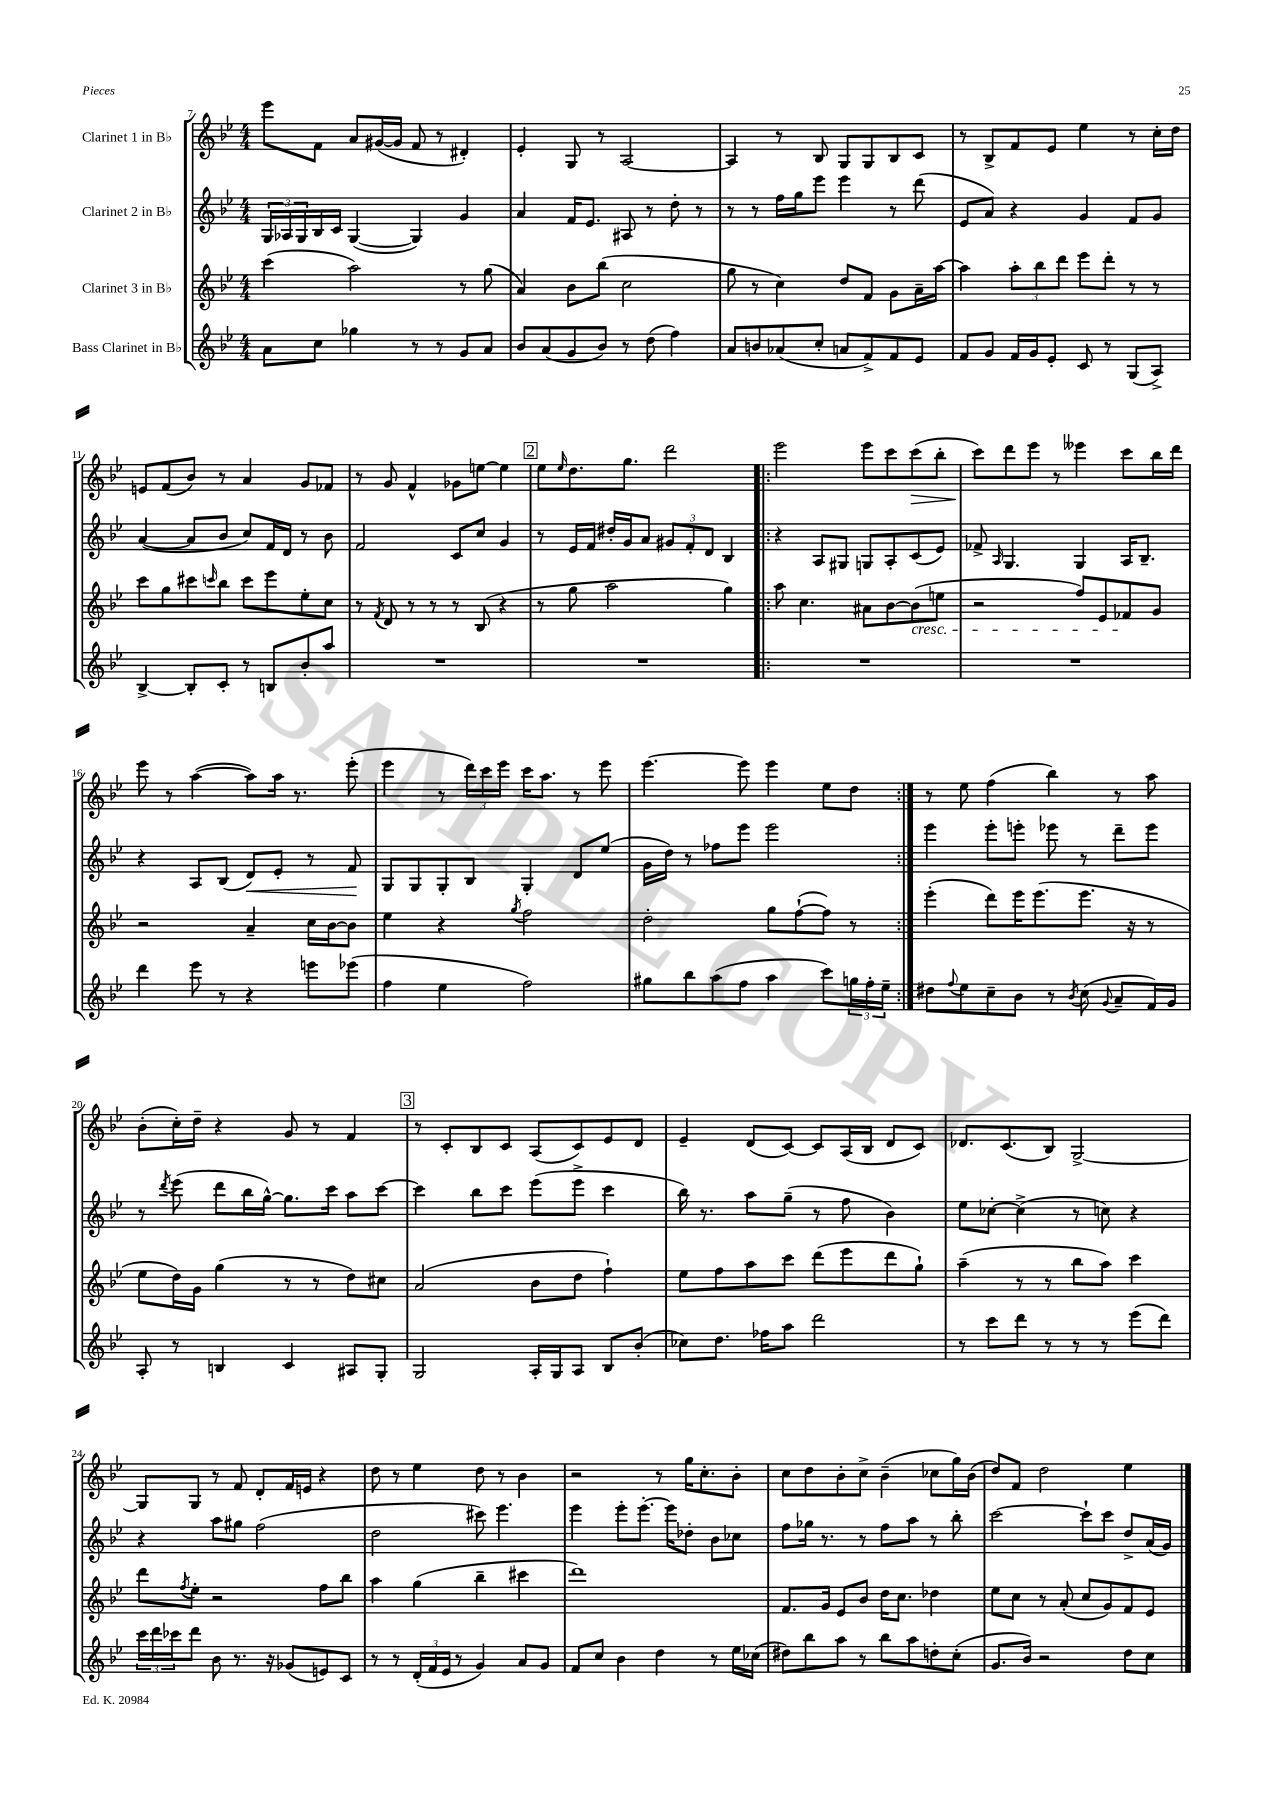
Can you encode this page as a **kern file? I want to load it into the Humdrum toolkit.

**kern	**kern	**kern	**kern
*staff4	*staff3	*staff2	*staff1
*clefG2	*clefG2	*clefG2	*clefG2
*k[b-e-]	*k[b-e-]	*k[b-e-]	*k[b-e-]
*M4/4	*M4/4	*M4/4	*M4/4
8a	(4ccc	24G	8eee-
.	.	24A-	.
.	.	24G	.
8cc	.	16B-	8f
.	.	16c	.
4gg-	2aa)	([4G	8a
.	.	.	([16g#
.	.	.	16g#]
8r	.	4G])	8f
8r	.	.	8r
8g	8r	4g	4d#')
8a	(8gg	.	.
=	=	=	=
8b-	4a)	4a	4e-'
(8a	.	.	.
8g	8b-	16f	8G
.	.	8.e-	.
8b-)	(8bb-	.	8r
8r	2cc	8A#	[2A
(8dd	.	8r	.
4ff)	.	8dd'	.
.	.	8r	.
=	=	=	=
8a	8gg	8r	4A]
8b	8r	8r	.
(8a-	4cc)	16ff	8r
.	.	16gg	.
8cc'	.	8eee-	8B-
8a	8dd	4eee-	8G
8f^)	8f	.	8G
8f	8g	8r	8B-
8e-	16a~	(8ddd	8c
.	[16aa	.	.
=	=	=	=
8f	4aa]	8e-	8r
8g	.	8a)	8B-^
16f	12aa'	4r	8f
16g	.	.	.
.	12bb-	.	.
8e-'	.	.	8e-
.	12ddd	.	.
8c	8eee-	4g	4ee-
8r	8ddd'	.	.
(8G	8r	8f	8r
8A^)	8r	8g	16cc'
.	.	.	16dd
=	=	=	=
[4B-^	8ccc	([4a	8e
.	8gg	.	(8f
8B-']	8ccc#	8a]	8b-)
.	16qqccc	.	.
8c'	8bb-	8b-	8r
8r	8ccc	8cc)	4a
8B	8eee-	16f	.
.	.	16d	.
8b-'	8ee-'	8r	8g
8aa	8cc	8b-	8f-
=	=	=	=
1r	8r	2f	8r
.	8qf	.	.
.	8d	.	8g
.	8r	.	4f^^
.	8r	.	.
.	8r	8c	8g-
.	(8B-	8cc	[8ee
.	4r	4g	4ee]
=	=	=	=
1r	8r	8r	8ee-
.	.	.	16qqee-
.	8gg	16e-	8.dd
.	.	16f	.
.	2aa	16dd#'	.
.	.	16g	8.gg
.	.	8a	.
.	.	12g#	2ddd
.	.	12f'	.
.	.	12d	.
.	4gg)	4B-	.
=!|:	=!|:	=!|:	=!|:
1r	8aa	4r	2eee-
.	4.cc	.	.
.	.	8A	.
.	.	8G#	.
.	8a#	8G	8eee-
.	[8b-	8A'	8ccc
.	(8b-]	(8c	(8ccc
.	8ee	8e-)	8bb-'
=	=	=	=
1r	2r	8f-^	8ccc)
.	.	16qqA	.
.	.	4.G	8ddd
.	.	.	8eee-
.	.	.	8r
.	8ff)	4G	4eee--
.	8e-	.	.
.	8f-	16A	8ccc
.	.	8.B-~	.
.	8g	.	16bb-
.	.	.	16ddd
=	=	=	=
4ddd	2r	4r	8eee-
.	.	.	8r
8eee-	.	8A	([4aa
8r	.	(8B-	.
4r	4a~	8d)	8aa])
.	.	8e-'	16aa
.	.	.	8.r
8eee	16cc	8r	.
.	[16b-	.	.
(8eee-	8b-]	8f	(8eee-'
=	=	=	=
4ff	4ee-	8G	4eee-
.	.	8G	.
4ee-	4r	8G'	8r
.	.	8B-	24ddd)
.	.	.	24ccc
.	.	.	24eee-
.	8qgg	.	.
2ff)	2ff	4G'	16ccc
.	.	.	8.aa
.	.	8d	8r
.	.	(8ee-	8eee-
=	=	=	=
8gg#	2dd'	16g	[4.eee-
.	.	16dd)	.
8bb-	.	8r	.
(8aa	.	8ff-	.
8ff	.	8eee-	8eee-]
4aa	8gg	2eee-	4eee-
.	([8ff`	.	.
8ccc)	8ff])	.	8ee-
24gg	8r	.	8dd
24ff'	.	.	.
24ee-~	.	.	.
=:|!	=:|!	=:|!	=:|!
8dd#	(4eee-'	4eee-	8r
8qqff	.	.	.
8ee-	.	.	8ee-
8cc~	8ddd)	8eee-'	(4ff
8b-	16eee-	8eee'	.
.	(8.eee-	.	.
8r	.	8eee-	4bb-)
8qb-	.	.	.
(8cc	8.eee-	8r	.
8qqg	.	.	.
8a~	.	8ddd~	8r
.	16r	.	.
16f)	8r	8eee-	8aa
16g	.	.	.
=	=	=	=
8A'	8ee-	8r	(8b-'
.	.	8qddd	.
8r	16dd)	(8eee-	16cc')
.	16g	.	16dd~
4B	(4gg	8ddd	4r
.	.	16bb-	.
.	.	[16gg^^)	.
4c	8r	8.gg]	8g
.	8r	.	8r
.	.	16ccc	.
8A#	8dd)	8aa	4f
8G'	8cc#	[8ccc	.
=	=	=	=
2G	(2a	4ccc]	8r
.	.	.	8c'
.	.	8bb-	8B-
.	.	8ccc	8c
16A'	8b-	(8eee-	(8A
16G	.	.	.
8A	8dd	8eee-^	8c)
8B-	4ff`)	4ccc	8e-
(8b-'	.	.	8d
=	=	=	=
8cc-)	8ee-	16bb-)	4e-~
.	.	8.r	.
8.dd	8ff	.	.
.	8aa	8aa	(8d
16ff-	.	.	.
8aa	8ccc	(8gg~	[8c)
2ddd	(8ddd	8r	8c]
.	8eee-	8ff	(16A
.	.	.	16B-
.	8ddd	4b-)	8d
.	8gg`)	.	8c)
=	=	=	=
8r	(4aa~	8ee-	8.d-
8ccc	.	[8cc-'	.
.	.	.	(8.c
8ddd	8r	(4cc-^]	.
8r	8r	.	8B-)
8r	8bb-	8r	[2G^
8r	8aa)	8cc)	.
(8eee-	4ccc	4r	.
8ddd)	.	.	.
=	=	=	=
24ccc	8ddd	4r	8G]
24ddd	.	.	.
24ccc-	.	.	.
.	8qff	.	.
8ddd	8ee-'	.	8G
8b-	2r	8aa	8r
8.r	.	8gg#	8f
.	.	(2ff	8d'
16r	.	.	.
(8g-	.	.	16f
.	.	.	16e
8e)	8ff	.	4r
8c	8bb-	.	.
=	=	=	=
8r	4aa	2dd	8dd
8r	.	.	8r
(24d'	(4gg	.	4ee-
24f	.	.	.
24e-	.	.	.
8r	.	.	.
4g)	4bb-~	8ccc#)	8dd
.	.	4.eee-	8r
8a	4ccc#	.	4b-
8g	.	.	.
=	=	=	=
8f	1ddd)	4eee-	2r
8cc	.	.	.
4b-	.	8eee-'	.
.	.	[8.eee-'	.
4dd	.	.	8r
.	.	16eee-]	.
.	.	8dd-'	16gg
.	.	.	8.cc'
8r	.	8b-	.
16ee-	.	8cc-	8b-'
(16cc-	.	.	.
=	=	=	=
8dd#)	8.f	8ff	8cc
8bb-	.	16gg-	8dd
.	16g	8.r	.
8aa	8e-	.	8b-'
8r	8b-	8r	8cc^
8bb-	16dd	8ff	(4b-~
.	8.cc	.	.
8aa	.	8aa	.
8dd'	4dd-	8r	8cc-
(8cc'	.	8bb-'	16gg)
.	.	.	(16b-
=	=	=	=
8.g	8ee-	[2ccc	8dd)
.	8cc	.	8f
16b-)	.	.	.
2r	8r	.	2dd
.	(8a'	.	.
.	8cc	8ccc`]	.
.	8g)	8ccc	.
8dd	8f	8dd^	4ee-
8cc	8e-	(16a	.
.	.	16g)	.
==	==	==	==
*-	*-	*-	*-
